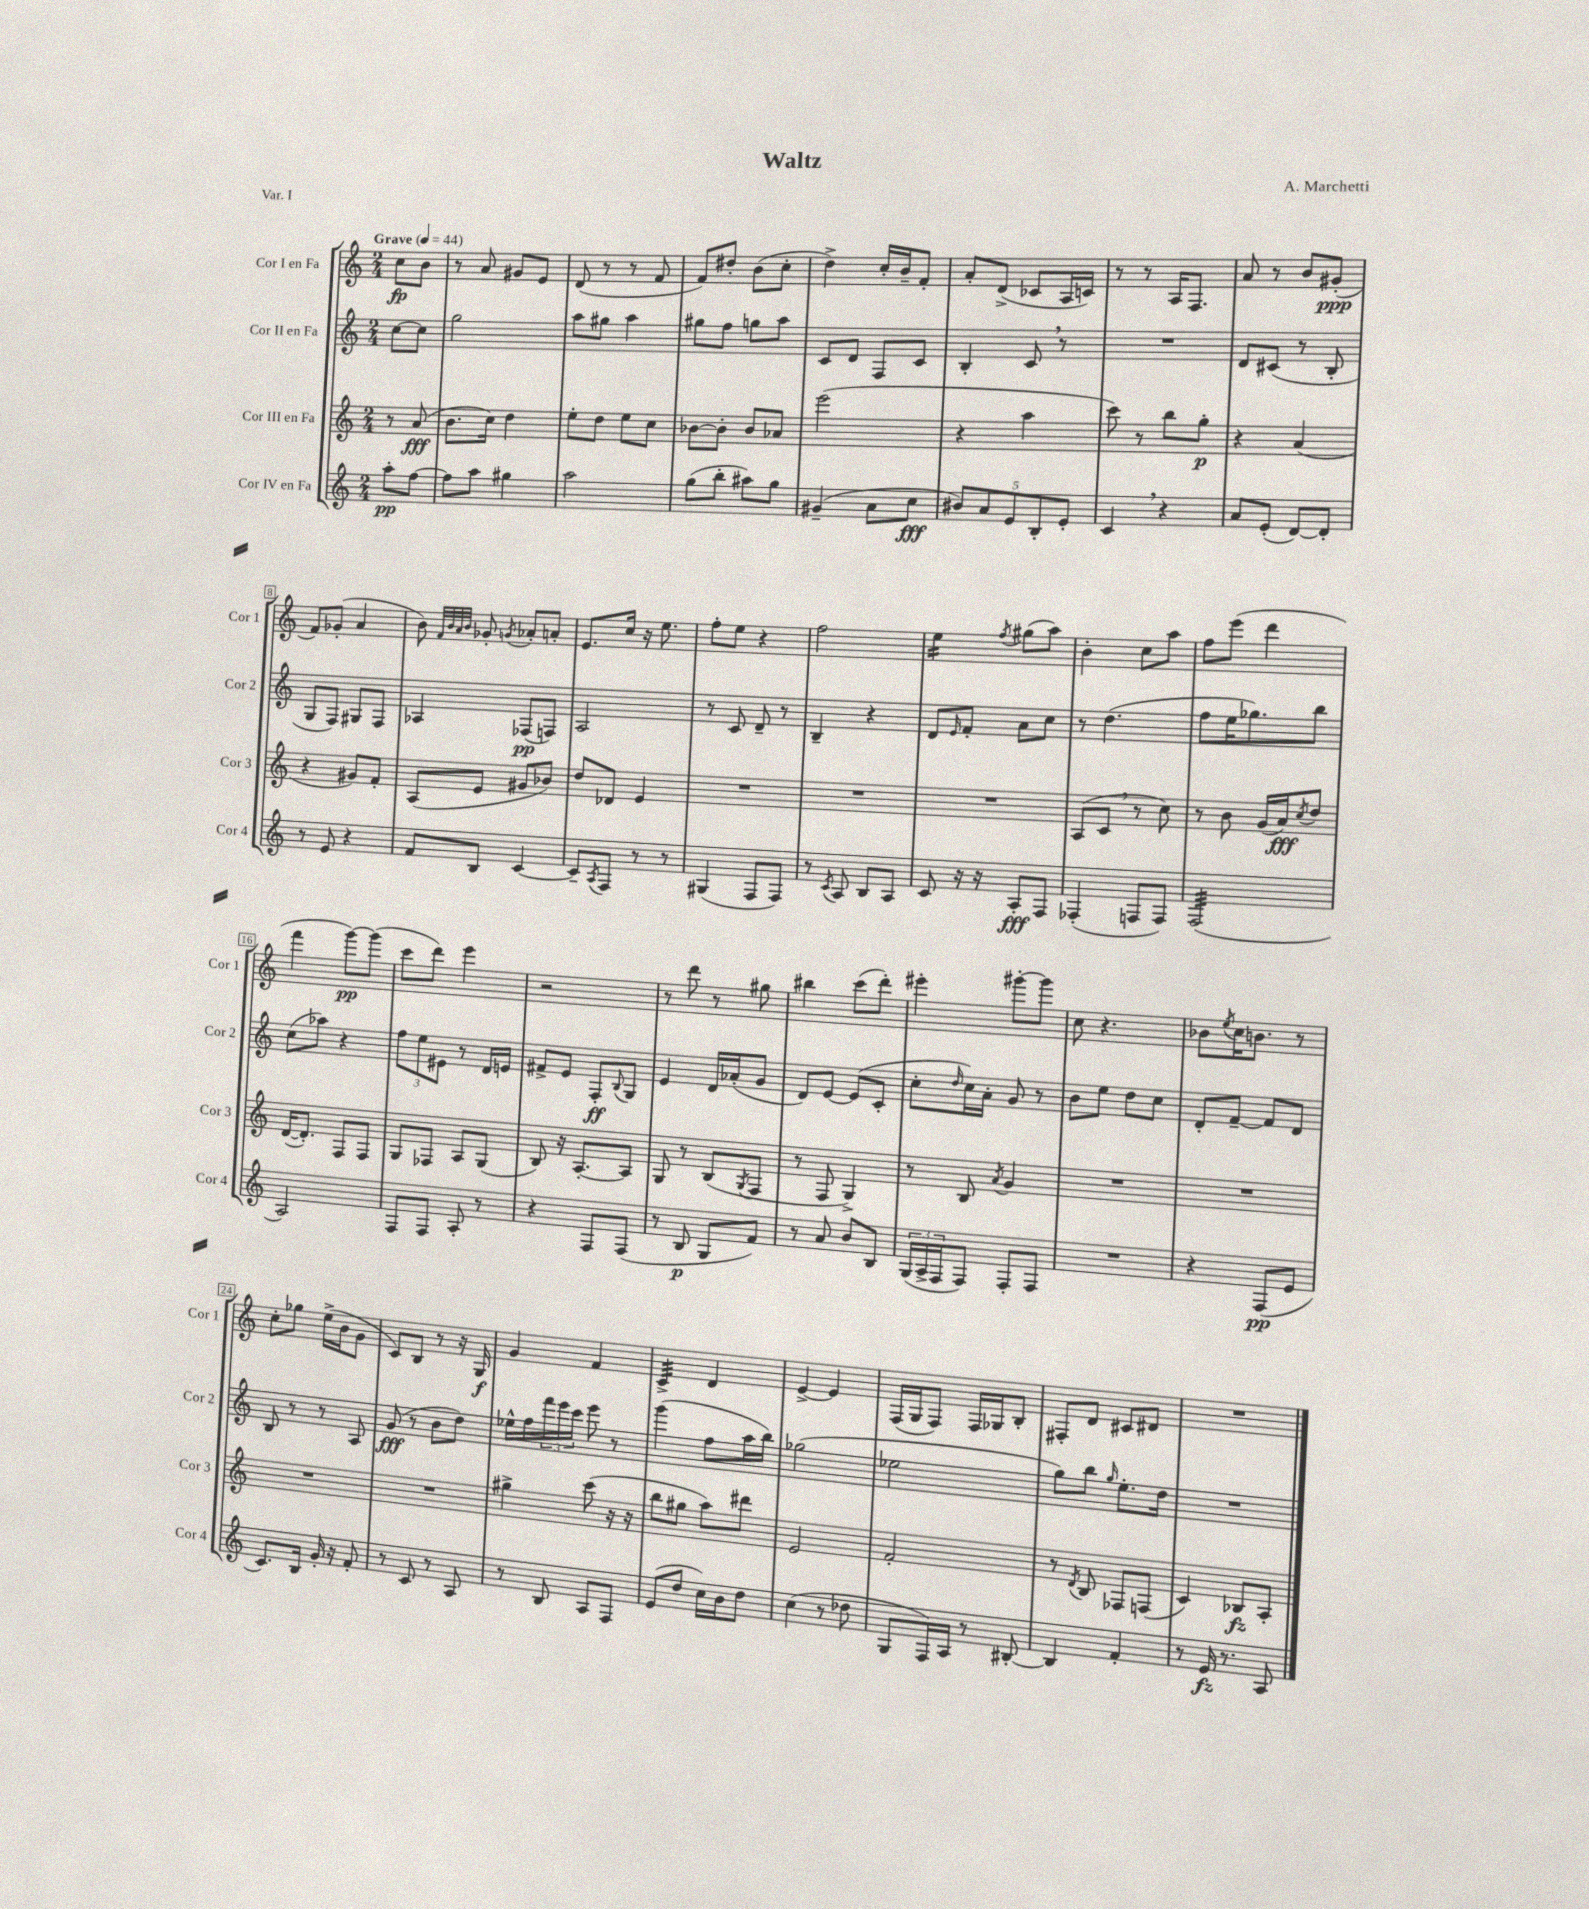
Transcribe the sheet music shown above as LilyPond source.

\header { title = "Waltz" composer = "A. Marchetti" piece = "Var. I" }
<<
\new StaffGroup <<
\new Staff = "s0" \with { instrumentName = "Cor I en Fa" shortInstrumentName = "Cor 1" } {
    \clef treble \key c \major \numericTimeSignature \time 2/4 \partial 4 \tempo "Grave" 4 = 44
    c''8\fp b'8 |
    r8 a'8 gis'8 e'8 |
    d'8( r8 r8 f'8 |
    f'8) dis''8-. b'8( c''8-. |
    d''4->) c''16-. b'16-- f'8-. |
    a'8-. d'8->( ces'8 a16 c'16) |
    r8 r8 a16 f8. |
    a'8 r8 b'8 gis'8-.\ppp( |
    f'8) ges'8-.( a'4 |
    b'8) \grace { f'32 b'32 a'32 b'32 } ges'8-. \acciaccatura { g'8 } aes'8-. a'8-. |
    e'8. c''16 r16 e''8. |
    f''8-. e''8 r4 |
    f''2 |
    e''4:16 \acciaccatura { f''8 } gis''8( a''8) |
    b'4-. c''8 a''8 |
    f''8 e'''8( d'''4 |
    f'''4 g'''8~\pp) g'''8( |
    c'''8 d'''8) e'''4 |
    r2 |
    r8 d'''8 r8 gis''8 |
    bis''4 c'''8( d'''8-.) |
    eis'''4-. gis'''8~-. gis'''8 |
    c''8 r4. |
    bes'8 \acciaccatura { e''8 } c''16 b'8. r8 |
    c''8-. ges''8 e''16->( b'16 g'8 |
    c'8) b8 r8 r16 g16\f |
    g'4 f'4 |
    c'4:32-> d'4 |
    e'4~-> e'4 |
    f16( g16 f8) f16 ges16 b8-. |
    fis8-. d'8 cis'8 dis'8 |
    R2 \bar "|." |
}
\new Staff = "s1" \with { instrumentName = "Cor II en Fa" shortInstrumentName = "Cor 2" } {
    \clef treble \key c \major \numericTimeSignature \time 2/4 \partial 4
    c''8~ c''8 |
    g''2 |
    a''8 gis''8 a''4 |
    gis''8 f''8 g''8 a''8 |
    c'8 d'8 f8 c'8 |
    b4-. c'8 \breathe r8 |
    R2 |
    d'8 cis'8( r8 b8-. |
    g8 f8) gis8 f8 |
    aes4 fes8\pp( f8) |
    a2 |
    r8 c'8 d'8-- r8 |
    b4-- r4 |
    d'8 \grace { e'16 } f'8-. a'8 c''8 |
    r8 d''4.( |
    f''8 e''16 ges''8.) b''8 |
    c''8( aes''8) r4 |
    \tuplet 3/2 { f''8 e''8 eis'8 } r8 d'16 e'16 |
    fis'8-> e'8 f8-.\ff \appoggiatura { b8 } g8 |
    e'4 d'16 aes'16-.( g'8 |
    d'8) e'8~ e'8( c'8-. |
    c''8-. \grace { d''16 } c''16) a'16-. g'8 r8 |
    b'8 e''8 d''8 c''8 |
    d'8-. f'8~-- f'8 d'8 |
    b8 r8 r8 a8 |
    g'8\fff( r8 b'8 d''8) |
    ees''16-^ f''16 \tuplet 3/2 { f'''16 e'''16 c'''16 } e'''8 r8 |
    g'''4( f''8 a''16 b''16) |
    ges''2( |
    ees''2 |
    g''8) b''8 \grace { g''16 } e''8.-. d''16 |
    R2 \bar "|." |
}
\new Staff = "s2" \with { instrumentName = "Cor III en Fa" shortInstrumentName = "Cor 3" } {
    \clef treble \key c \major \numericTimeSignature \time 2/4 \partial 4
    r8 a'8\fff( |
    b'8. c''16) d''4 |
    e''8-. d''8 e''8 c''8 |
    bes'8~ bes'8-. bes'8 aes'8 |
    e'''2( |
    r4 a''4 |
    c'''8) r8 b''8 g''8-.\p |
    r4 a'4( |
    r4 gis'8) f'8-. |
    a8( e'8 gis'8 bes'8) |
    d''8 des'8 e'4 |
    R2 |
    R2 |
    R2 |
    a8( c'8 \breathe r8 c''8) |
    r8 b'8 g'16( a'16\fff) \acciaccatura { c''8 } d''8 |
    d'16~( d'8.-.) f8 f8 |
    g8 fes8 a8 g8( |
    b8) r16 a8.~-. a8 |
    g8 r8 b8( \acciaccatura { g8 } f8 |
    r8 f8 g4->) |
    r8 b8 \acciaccatura { a'8 } g'4 |
    R2 |
    R2 |
    R2 |
    R2 |
    gis''4-> c'''8( r16 r16 |
    b''8 gis''8 a''8) dis'''8 |
    e'2 |
    f'2-. |
    r8 \acciaccatura { d'8 } b8 fes8 f8( |
    c'4) bes8\fz a8-. \bar "|." |
}
\new Staff = "s3" \with { instrumentName = "Cor IV en Fa" shortInstrumentName = "Cor 4" } {
    \clef treble \key c \major \numericTimeSignature \time 2/4 \partial 4
    a''8-.\pp f''8~ |
    f''8 a''8 gis''4 |
    a''2 |
    g''8( b''8-. ais''8) g''8 |
    gis'4--( a'8 c''8\fff |
    \tuplet 5/4 { bis'8) a'8 e'8 b8-. e'8-. } |
    c'4 \breathe r4 |
    a'8 e'8-.( d'8~) d'8-. |
    r8 e'8 r4 |
    f'8 b8 c'4~ |
    c'8-- \acciaccatura { a8 } f8 r8 r8 |
    gis4( f8 f8) |
    r8 \acciaccatura { c'8 } a8 b8 a8 |
    c'8 r16 r16 a8-.\fff f8 |
    fes4-.( f8 f8) |
    f2:32( |
    a2) |
    f8 f8 a8-. r8 |
    r4 f8 f8( |
    r8 b8\p g8 f'8) |
    r8 a'8 b'8 b8 |
    \tuplet 3/2 { g16( a16-> f16 } f8) f8-. f8 |
    R2 |
    r4 f8\pp( e'8 |
    c'8.) b16 g'16-. r16 f'8-. |
    r8 c'8 r8 a8 |
    r8 b8 a8 f8 |
    e'8( d''8 c''16) b'16 d''8 |
    c''4( r8 des''8 |
    g8 f16) a16 r8 bis8~-. |
    bis4 f'4-. |
    r8 e'16\fz r8. a8 \bar "|." |
}
>>
>>
\layout { \context { \Score \override BarNumber.stencil = #(make-stencil-boxer 0.1 0.3 ly:text-interface::print) } }
